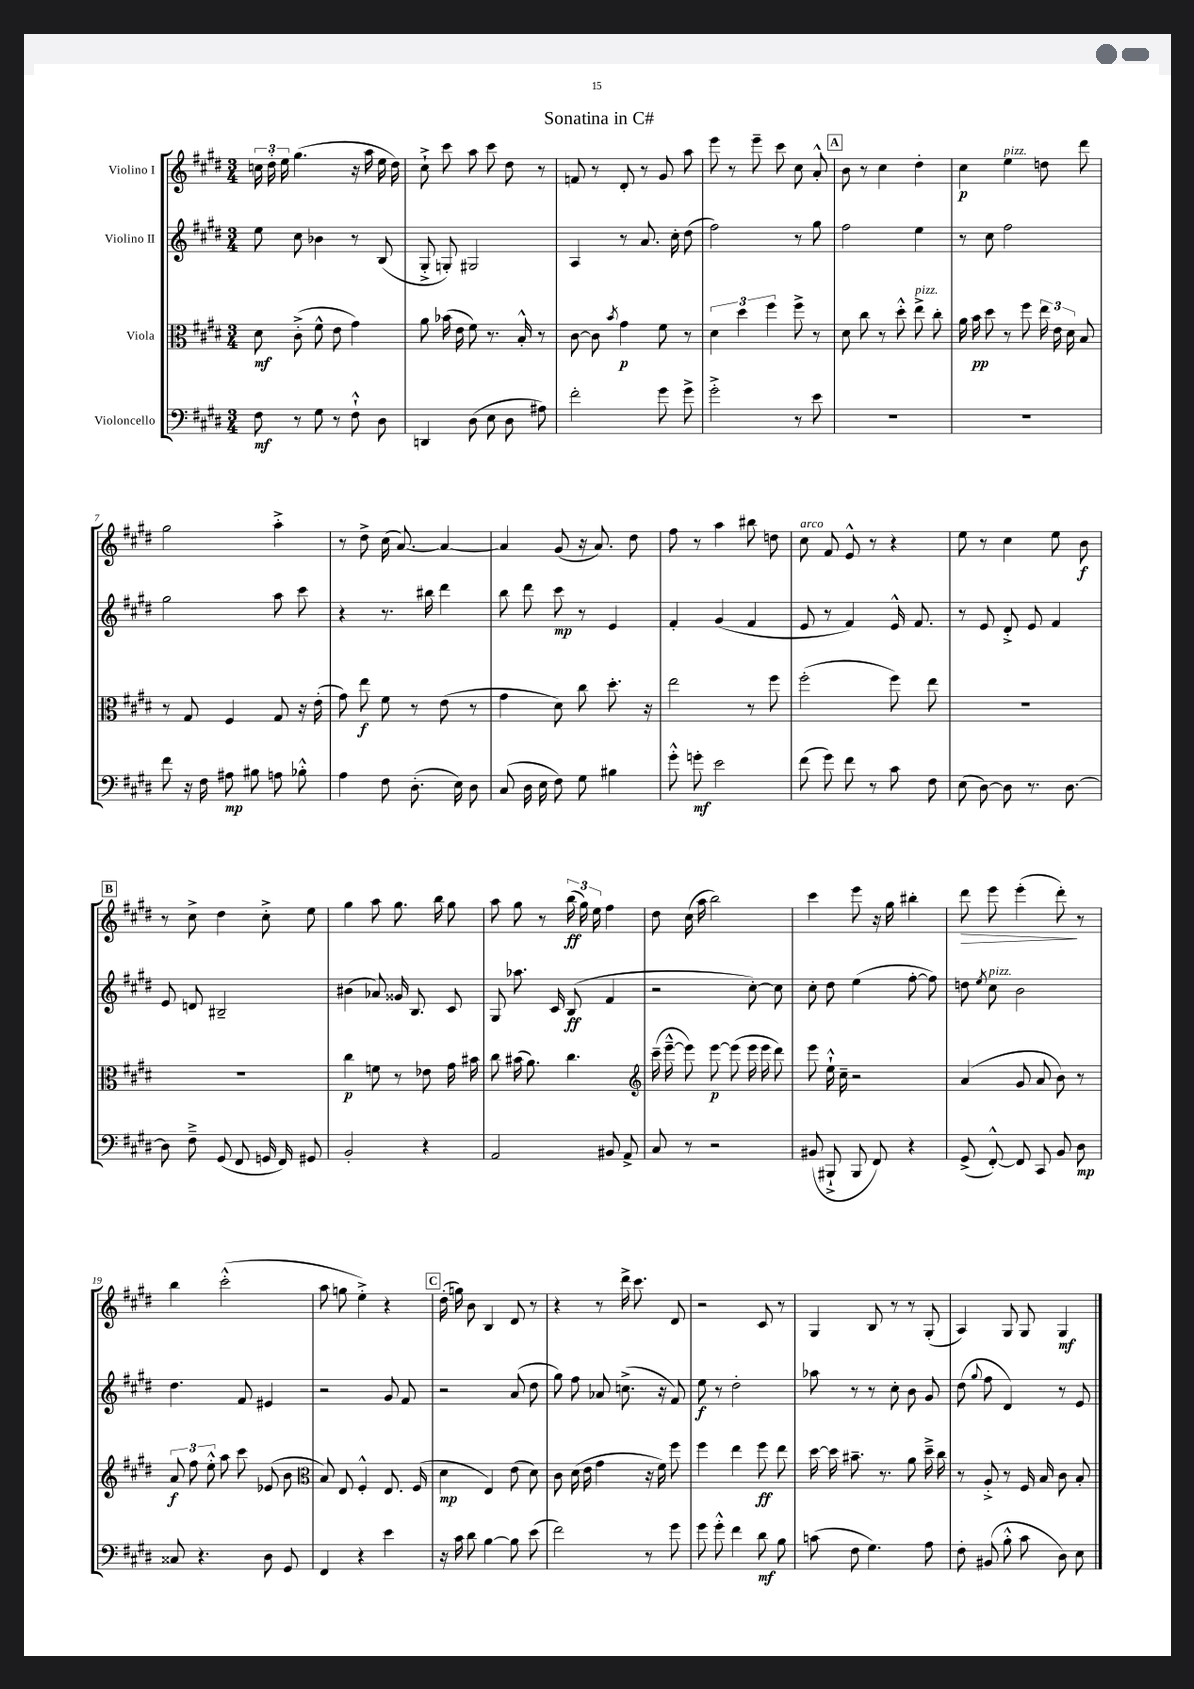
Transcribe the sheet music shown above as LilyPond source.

\header { title = "Sonatina in C#" }
<<
\new StaffGroup <<
\new Staff = "s0" \with { instrumentName = "Violino I" } {
    \clef treble \key e \major \numericTimeSignature \time 3/4
    \autoBeamOff \tuplet 3/2 { c''16 dis''16-. e''16 } gis''4.( r16 a''16 e''16 dis''16) |
    cis''8-!-> cis'''8 a''8 cis'''8 dis''8 r8 |
    f'8 r8 dis'8-. r8 gis'8 a''8 |
    e'''8 r8 e'''8-- cis'''8 cis''8 a'8-.-^ |
    \mark \markup { \box "A" } b'8 r8 cis''4 dis''4-. |
    cis''4\p e''4^\markup { \italic "pizz." } d''8 dis'''8 |
    gis''2 a''4-.-> |
    r8 dis''8-> cis''16( a'8.~) a'4~ |
    a'4 gis'8( r16 a'8.) dis''8 |
    fis''8 r8 a''4 bis''8 d''8 |
    cis''8^\markup { \italic "arco" } fis'8 e'8-^ r8 r4 |
    e''8 r8 cis''4 e''8 b'8\f |
    \mark \markup { \box "B" } r8 cis''8-> dis''4 cis''8-.-> e''8 |
    gis''4 a''8 gis''8. b''16 gis''8 |
    a''8 gis''8 r8 \tuplet 3/2 { b''16\ff( gis''16) e''16 } fis''4 |
    dis''8 cis''16( a''16 b''2) |
    cis'''4 e'''8 r16 gis''16 bis''4-. |
    dis'''8\> e'''8 e'''4-.( dis'''8-.\!) r8 |
    b''4 cis'''2-.-^( |
    a''8 g''8 e''4-.->) r4 |
    \mark \markup { \box "C" } dis''16-.( g''16) b'8 b4 dis'8 r8 |
    r4 r8 dis'''16-> cis'''8. dis'8 |
    r2 cis'8 r8 |
    gis4 b8 r8 r8 gis8-.( |
    a4) gis8 gis8 gis4\mf \bar "|." |
}
\new Staff = "s1" \with { instrumentName = "Violino II" } {
    \clef treble \key e \major \numericTimeSignature \time 3/4
    \autoBeamOff e''8 cis''8 bes'4 r8 b8( |
    gis8-.-> g8-.) gis2 |
    a4 r8 a'8. cis''16-. dis''8( |
    fis''2) r8 gis''8 |
    \mark \markup { \box "A" } fis''2 e''4 |
    r8 cis''8 fis''2 |
    gis''2 a''8 cis'''8 |
    r4 r8. bis''16 dis'''4 |
    b''8 dis'''8 cis'''8\mp r8 e'4 |
    fis'4-. gis'4( fis'4 |
    e'8 r8 fis'4) e'16-^ fis'8. |
    r8 e'8 dis'8-.-> e'8 fis'4 |
    \mark \markup { \box "B" } e'8 d'8 bis2-- |
    bis'4( aes'8) gisis'16 b8. cis'8 |
    gis8 aes''8. cis'16 b8\ff( fis'4 |
    r2 cis''8~-.) cis''8 |
    cis''8-. dis''8 e''4( fis''8~-. fis''8) |
    d''8 \acciaccatura { e''8 } cis''8^\markup { \italic "pizz." } b'2 |
    dis''4. fis'8 eis'4 |
    r2 gis'8 fis'8 |
    \mark \markup { \box "C" } r2 a'8( dis''8 |
    gis''8) fis''8 aes'8 c''8.->( r16 fis'8) |
    e''8\f r8 dis''2-. |
    aes''8 r8 r8 cis''8-. b'8 gis'8 |
    dis''8( \appoggiatura { gis''8 } fis''8 dis'4) r8 e'8 \bar "|." |
}
\new Staff = "s2" \with { instrumentName = "Viola" } {
    \clef alto \key e \major \numericTimeSignature \time 3/4
    \autoBeamOff dis'8\mf cis'8-.->( fis'8-^ e'8 gis'4) |
    a'8 bes'16( e'16 fis'8) r8. b16-.-^ r8 |
    cis'8~ cis'8 \acciaccatura { b'8 } gis'4\p fis'8 r8 |
    \tuplet 3/2 { dis'4 dis''4 fis''4 } fis''8-> r8 |
    \mark \markup { \box "A" } dis'8 cis''8 r8 dis''8-.-^ e''8->^\markup { \italic "pizz." } cis''8-. |
    a'16 b'16\pp dis''8 r8 fis''8 \tuplet 3/2 { e''16 e'16 dis'16 } b8 |
    r8 gis8 fis4 gis8 r16 e'16-.( |
    gis'8) e''8\f fis'8 r8 e'8( r8 |
    gis'4 dis'8) cis''8 dis''8.-. r16 |
    e''2 r8 fis''8 |
    fis''2-.( fis''8) e''8 |
    R2. |
    \mark \markup { \box "B" } R2. |
    cis''4\p f'8 r8 ees'8 gis'16 bis'16 |
    cis''8 bis'16( a'8.) cis''4. |
    \clef treble cis'''16--( e'''16~---^ e'''8) e'''8~\p e'''8( e'''16 e'''16 dis'''8) |
    e'''8 e''16-!-^ cis''16-- r2 |
    a'4( gis'8 a'8 b'8) r8 |
    \tuplet 3/2 { a'8\f fis''8 e''8-.-^ } a''8 cis'''8 ees'8( b'8 |
    \clef alto b8) e8 fis4-.-^ e8. fis16( |
    \mark \markup { \box "C" } dis'4\mp e4) e'8( dis'8) |
    cis'8 dis'16( e'16 gis'4 r16 fis'16) fis''8 |
    fis''4 e''4 fis''8\ff e''8 |
    dis''16~ dis''16 bis'8.-- r8. a'8 dis''16---> cis''16 |
    r8 a8-.-> r8 fis16 b16 cis'8 b8-. \bar "|." |
}
\new Staff = "s3" \with { instrumentName = "Violoncello" } {
    \clef bass \key e \major \numericTimeSignature \time 3/4
    \autoBeamOff fis8\mf r8 gis8 r8 fis8-!-^ dis8 |
    d,4 dis8( e8 dis8 ais8) |
    fis'2-. gis'8 gis'8-> |
    gis'2-.-> r8 e'8 |
    \mark \markup { \box "A" } R2. |
    R2. |
    fis'8 r16 fis16 ais8\mp bis8 a8 bes8-.-^ |
    a4 fis8 dis8.-.( e16) dis8 |
    cis8( dis16 e16 fis8) gis8 bis4 |
    gis'8-.-^ g'8-.\mf e'2 |
    fis'8( gis'8) fis'8 r8 cis'8 fis8 |
    e8( dis8~) dis8 r8. dis8.~ |
    \mark \markup { \box "B" } dis8 fis8---> gis,8( fis,8 g,16 fis,16) gis,8 |
    b,2-. r4 |
    a,2 bis,8 a,8-> |
    cis8 r8 r2 |
    bis,8( bis,,8-!-> bis,,8 fis,8) r4 |
    gis,8->( fis,8~-.-^) fis,8 cis,8 b,8 dis8\mp |
    cisis8 r4. dis8 gis,8 |
    fis,4 r4 e'4 |
    \mark \markup { \box "C" } r16 cis'16 dis'8 b4~ b8 e'8( |
    fis'2) r8 gis'8 |
    gis'8 gis'8-.-^ fis'4 dis'8\mf b8 |
    c'8( fis8 gis4.) a8 |
    fis8-. bis,8( b8-.-^ cis'8 dis8) e8 \bar "|." |
}
>>
>>
